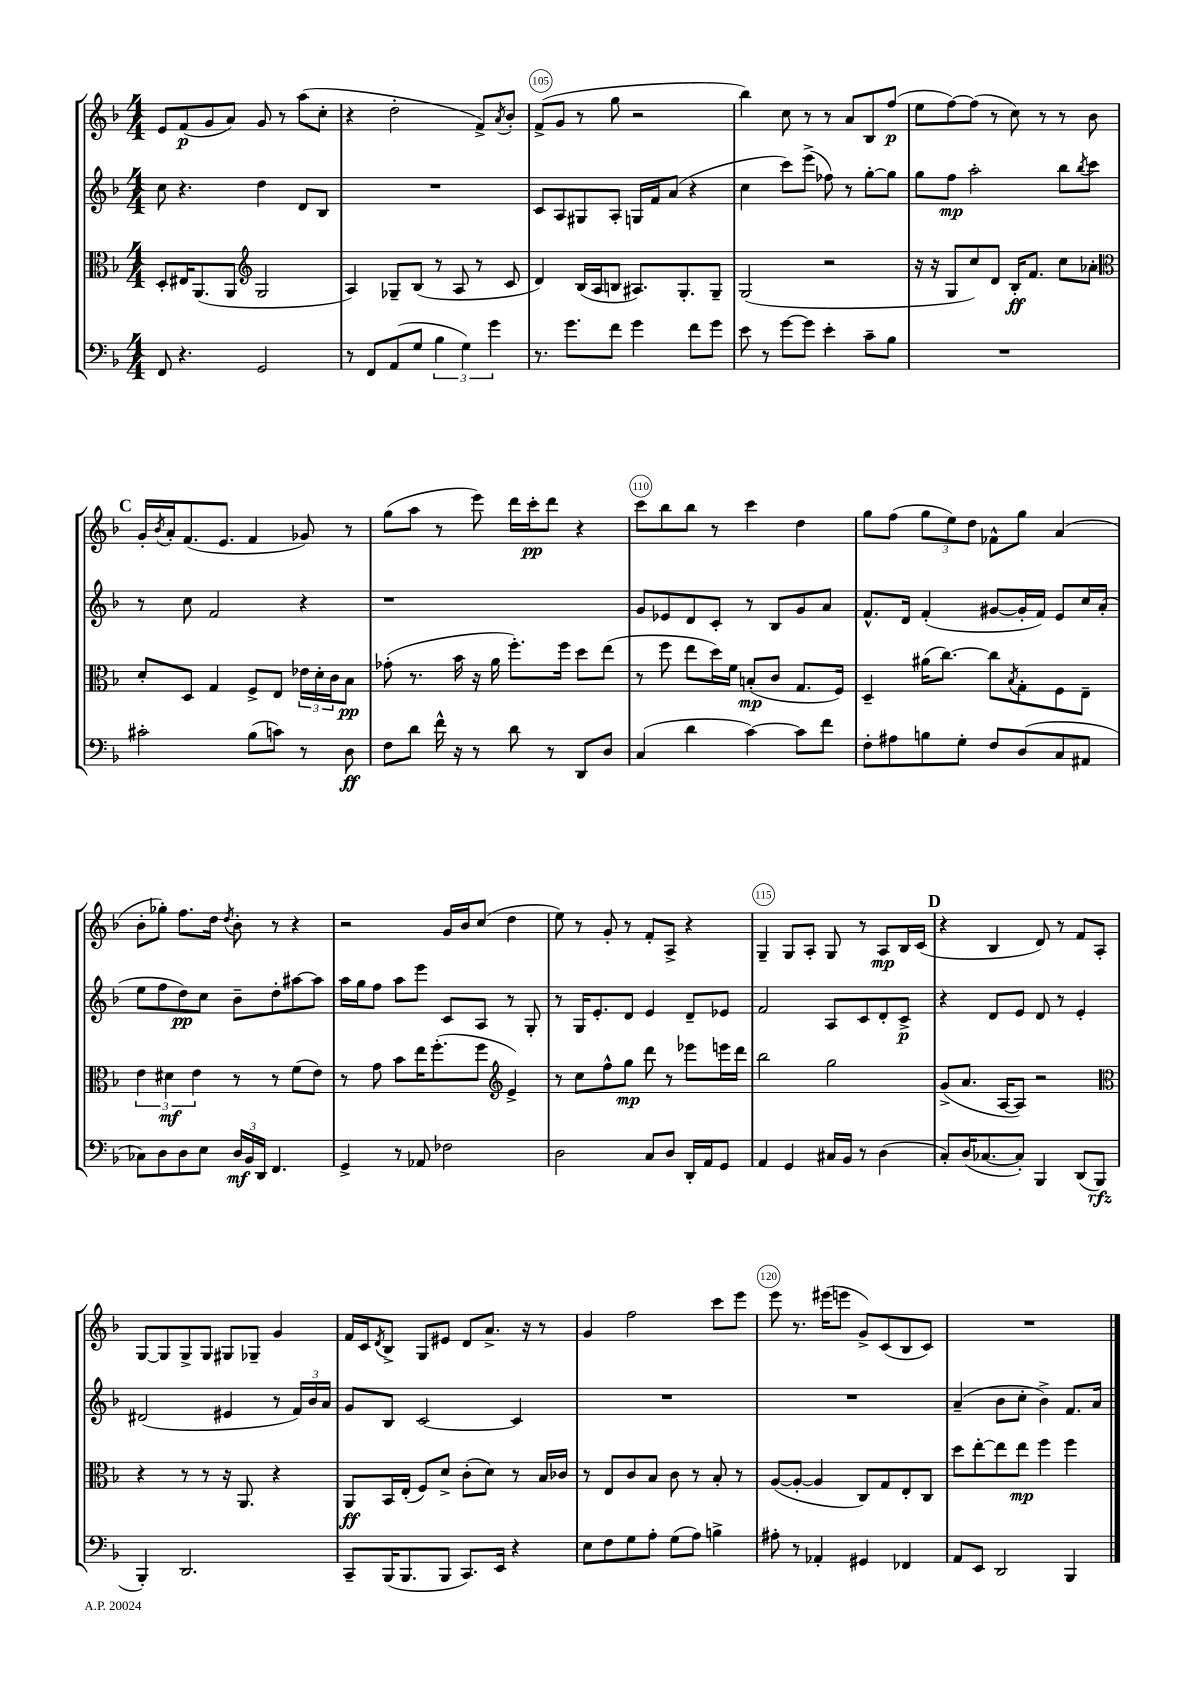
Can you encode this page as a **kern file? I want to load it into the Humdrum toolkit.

**kern	**kern	**kern	**kern
*staff4	*staff3	*staff2	*staff1
*clefF4	*clefC3	*clefG2	*clefG2
*k[b-]	*k[b-]	*k[b-]	*k[b-]
*M4/4	*M4/4	*M4/4	*M4/4
8FF	8D'	8cc	8e
4.r	16E#	4.r	(8f
.	(8.AA	.	.
.	.	.	8g
.	8AA	.	8a)
*	*clefG2	*	*
2GG	2G	4dd	8g
.	.	.	8r
.	.	8d	(8aa
.	.	8B-	8cc'
=	=	=	=
8r	4A)	1r	4r
8FF	.	.	.
(8AA	8G-~	.	2dd'
8G	(8B-	.	.
6B-	8r	.	.
.	8A	.	.
6G)	.	.	.
.	8r	.	8f^)
6g	.	.	.
.	.	.	8qa
.	8c	.	8b-'
=	=	=	=
8.r	4d)	8c	(8f^
.	.	8A	8g
8.g	.	.	.
.	(16B-	8G#	8r
.	16A	.	.
8f	8B	8A'	8gg
4g	8.A#)	16G	2r
.	.	16f	.
.	.	(8a	.
.	8.G'	.	.
8f	.	4r	.
8g	8G~	.	.
=	=	=	=
8e	(2G	4cc	4bb-)
8r	.	.	.
[8g	.	8ccc)	8cc
8g]	.	(8eee^	8r
4e'	2r	8ff-)	8r
.	.	8r	8a
8c~	.	[8gg'	8B-
8B-	.	8gg]	(8ff
=	=	=	=
1r	16r	8gg	8ee
.	16r	.	.
.	8G	8ff	[8ff)
.	8cc)	2aa'	(8ff]
.	8d	.	8r
.	16B-'	.	8cc)
.	8.f	.	.
.	.	.	8r
.	8cc	8bb-	8r
.	.	8qbb-	.
.	8a-'	8ccc	8b-
=	=	=	=
*	*clefC3	*	*
2c#'	8d'	8r	16g'
.	.	.	8qb-
.	.	.	16a'
.	8D	8cc	(8.f
.	4G	2f	.
.	.	.	8.e
(8B-	8F^	.	4f
8c)	8E	.	.
8r	24e-	4r	8g-)
.	24d'	.	.
.	24c	.	.
8D	8B-	.	8r
=	=	=	=
8F	(8g-'	1r	(8gg
8d	8.r	.	8aa
16f^^	.	.	8r
16r	16b-	.	.
8r	16r	.	8eee)
.	16a	.	.
8d	8.ff')	.	16ddd
.	.	.	16ccc'
8r	.	.	8ddd
.	16ff	.	.
8DD	8dd	.	4r
8D	(8ee	.	.
=	=	=	=
(4C	8r	8g	8ccc
.	8ff	8e-	8bb-
4d	8ee	8d	8bb-
.	16dd)	8c'	8r
.	16f	.	.
[4c)	(8B'	8r	4ccc
.	8c	8B-	.
8c]	8.G	8g	4dd
8f	.	8a	.
.	16F)	.	.
=	=	=	=
8F'	4D~	8.f^^	8gg
8A#	.	.	(8ff
.	.	16d	.
8B	(16a#	(4f'	12gg
.	[8.cc)	.	.
.	.	.	12ee)
8G'	.	.	.
.	.	.	12dd
8F	8cc]	[8g#	8f-^^
.	8qB-	.	.
(8D	8G'	16g#']	8gg
.	.	16f)	.
8C	8F	8e	(4a
8AA#	8E~	16cc	.
.	.	(16a'	.
=	=	=	=
8C-)	6e	8ee	8b-'
8D	.	8ff	8gg-')
.	6d#	.	.
8D	.	8dd)	8.ff
.	6e	.	.
8E	.	8cc	.
.	.	.	16dd
.	.	.	8qdd
24D	8r	8b-~	8b-'
24BB-	.	.	.
24DD	.	.	.
4.FF	8r	8dd'	8r
.	(8f	[8aa#	4r
.	8e)	8aa#]	.
=	=	=	=
4GG^	8r	16aa	2r
.	.	16gg	.
.	8g	8ff	.
8r	8b-	8aa	.
8AA-	16ee	8eee	.
.	(8.ff'	.	.
2F-	.	8c	16g
.	.	.	16b-
.	8ff	8A	(8cc
*	*clefG2	*	*
.	4e^)	8r	4dd
.	.	8G'	.
=	=	=	=
2D	8r	8r	8ee)
.	8cc	16G	8r
.	.	8.e'	.
.	8ff^^	.	8g'
.	8gg	8d	8r
8C	8ddd	4e	8f'
8D	8r	.	8A^
16DD'	8eee-	8d~	4r
16AA	.	.	.
8GG	16eee	8e-	.
.	16ddd	.	.
=	=	=	=
4AA	2bb-	2f	4G~
4GG	.	.	8G
.	.	.	8A'
16C#	2gg	8A	8G
16BB-	.	.	.
8r	.	8c	8r
(4D	.	8d'	8A
.	.	8c^	16B-
.	.	.	(16c
=	=	=	=
8C')	(8g^	4r	4r
(16D	8.a	.	.
[8.C-	.	.	.
.	.	8d	4B-
.	[16A	.	.
8C-'])	8A])	8e	.
4BBB-	2r	8d	8d)
.	.	8r	8r
(8DD	.	4e'	8f
8BBB-	.	.	8A'
=	=	=	=
*	*clefC3	*	*
4BBB-')	4r	(2d#	[8G
.	.	.	8G]
2.DD	8r	.	8G^
.	8r	.	8G
.	16r	4e#	8G#
.	8.AA	.	.
.	.	.	8G-~
.	4r	8r	4g
.	.	24f)	.
.	.	24b-	.
.	.	24a	.
=	=	=	=
8CC~	8AA	8g	16f
.	.	.	16c
.	.	.	8qd
(16BBB-	16BB-	8B-	8B-^
8.BBB-	(16E'	.	.
.	8F)	[2c	8G
8BBB-	8d^	.	8e#
8.CC)	(8c'	.	8d
.	8d)	.	8.a^
16EE	.	.	.
4r	8r	4c]	.
.	.	.	16r
.	16B-	.	8r
.	16c-	.	.
=	=	=	=
8E	8r	1r	4g
8F	8E	.	.
8G	8c	.	2ff
8A'	8B-	.	.
(8G	8c	.	.
8A)	8r	.	.
4B^	8B-'	.	8ccc
.	8r	.	8eee
=	=	=	=
8A#'	([8A	1r	8eee
8r	8A'_	.	8.r
4AA-'	4A]	.	.
.	.	.	(16eee#
.	.	.	8eee
4GG#	8C)	.	8g^)
.	8G	.	(8c
4FF-	8E'	.	8B-
.	8C	.	8c)
=	=	=	=
8AA	8dd	(4a~	1r
8EE	[8ee'	.	.
2DD	8ee]	8b-	.
.	8ee	8cc'	.
.	4ff	4b-^)	.
4BBB-	4ff	8.f	.
.	.	16a	.
==	==	==	==
*-	*-	*-	*-
